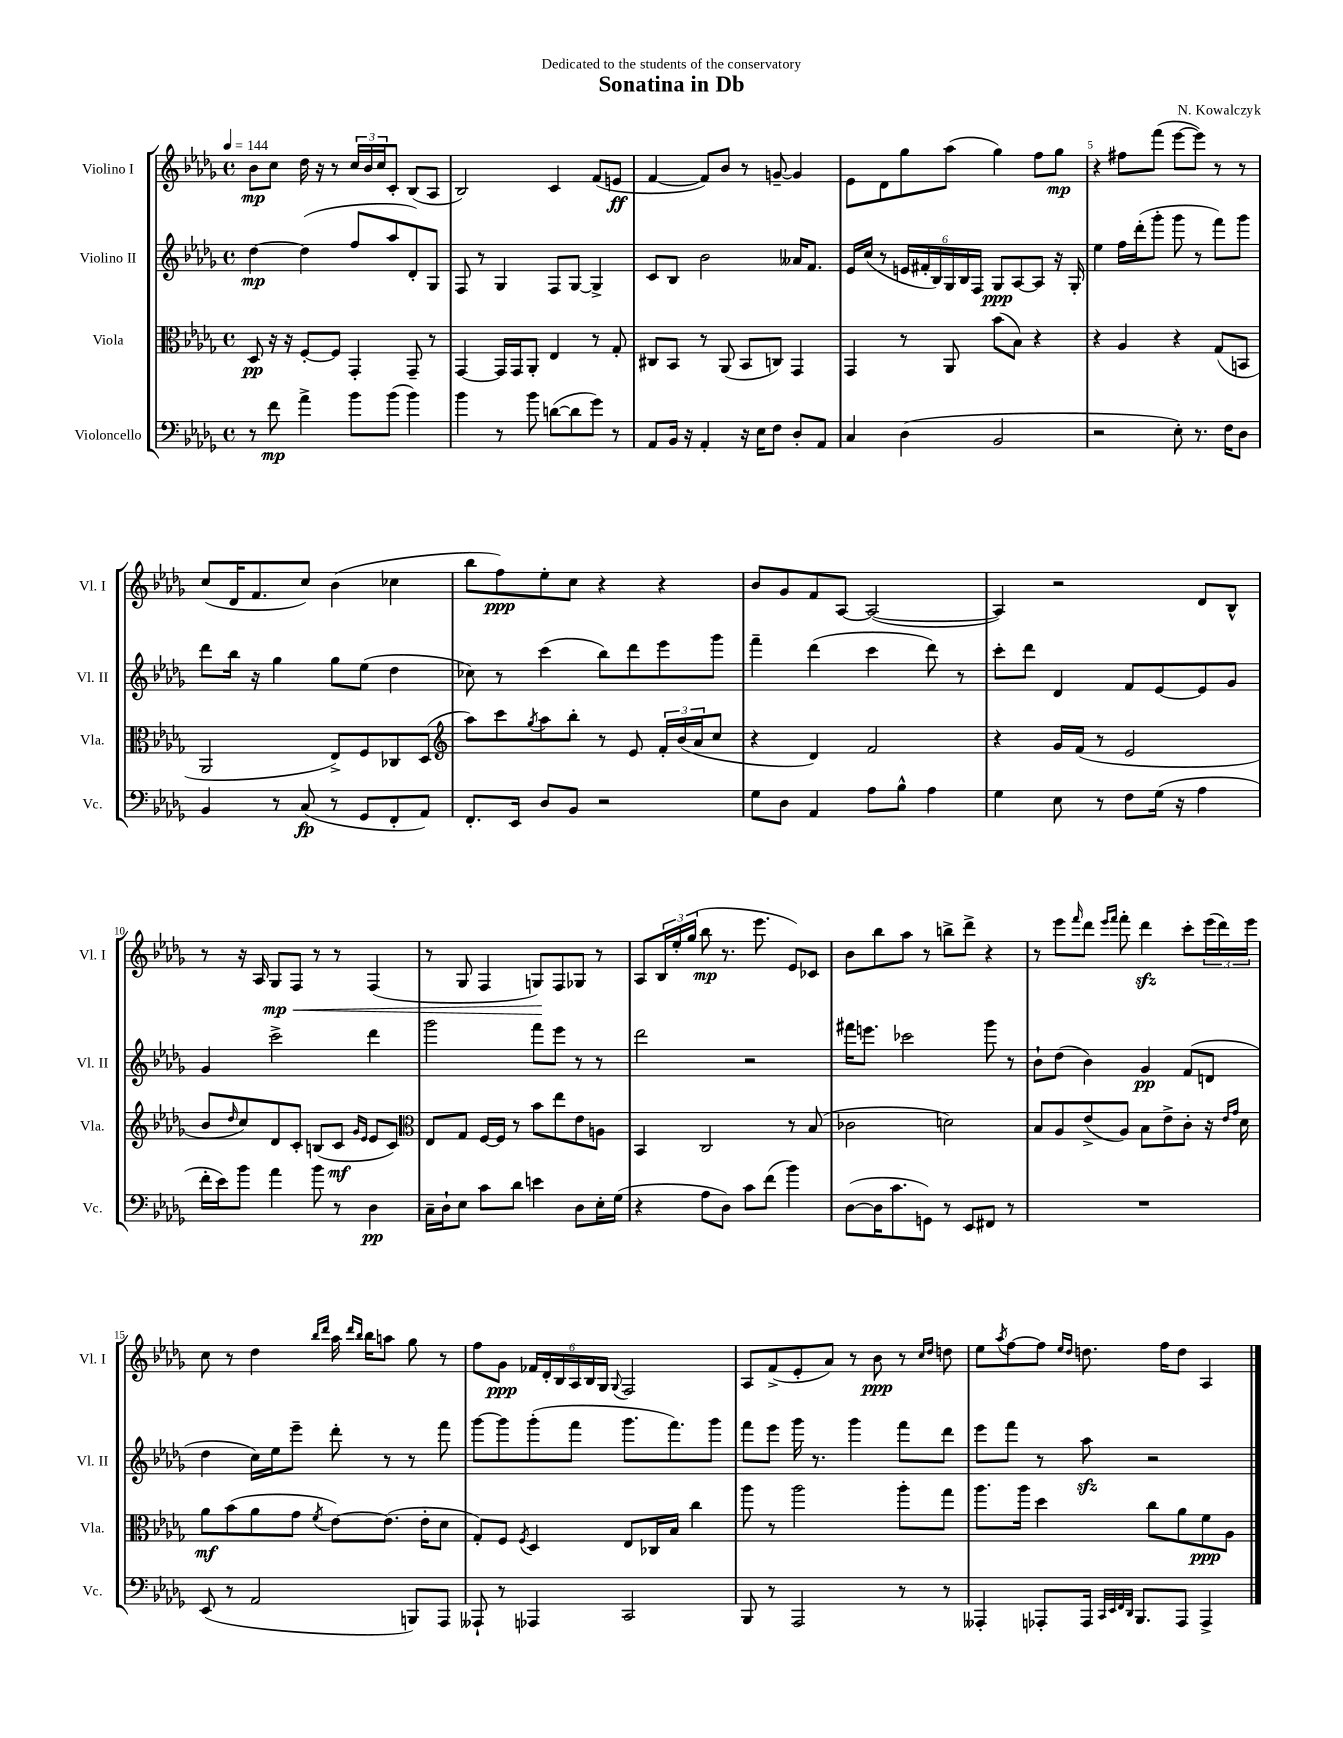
\header { title = "Sonatina in Db" composer = "N. Kowalczyk" dedication = "Dedicated to the students of the conservatory" }
<<
\new StaffGroup <<
\new Staff = "s0" \with { instrumentName = "Violino I" shortInstrumentName = "Vl. I" } {
    \clef treble \key des \major \defaultTimeSignature \time 4/4 \tempo 4 = 144
    bes'8\mp c''8 des''16 r16 r8 \tuplet 3/2 { c''16 bes'16 c''16 } c'8-. bes8( aes8 |
    bes2) c'4 f'8( e'8\ff |
    f'4~ f'8) bes'8 r8 g'8~-- g'4 |
    ees'8 des'8 ges''8 aes''8( ges''4) f''8 ges''8\mp |
    r4 fis''8 f'''8( ees'''8~ ees'''8) r8 r8 |
    c''8( des'16 f'8. c''8) bes'4( ces''4 |
    bes''8 f''8\ppp) ees''8-. c''8 r4 r4 |
    bes'8 ges'8 f'8 aes8~ aes2~( |
    aes4) r2 des'8 bes8-^ |
    r8 r16 aes16 ges8\mp\< f8 r8 r8 f4( |
    r8 ges8 f4 g8\!) f8 ges8 r8 |
    aes8 \tuplet 3/2 { bes16 ees''16-. ges''16( } bes''8\mp r8. ees'''8. ees'8) ces'8 |
    bes'8 bes''8 aes''8 r8 b''8-> des'''8-> r4 |
    r8 ees'''8 \grace { f'''16 } des'''8 \grace { ees'''16 f'''16 } f'''8-. des'''4\sfz c'''8-. \tuplet 3/2 { ees'''16( des'''16) ees'''16 } |
    c''8 r8 des''4 \grace { bes''16 des'''16 } aes''16 \grace { des'''16 bes''16 } bes''16 a''8 ges''8 r8 |
    f''8 ges'8\ppp \tuplet 6/4 { fes'16 des'16-. bes16 aes16 bes16 ges16 } \appoggiatura { ges8 } f2 |
    aes8 f'8->( ees'8-. aes'8) r8 bes'8\ppp r8 \grace { c''16 des''16 } d''8 |
    ees''8 \acciaccatura { aes''8 } f''8~ f''8 \grace { ees''16 des''16 } d''8. f''16 d''8 aes4 \bar "|." |
}
\new Staff = "s1" \with { instrumentName = "Violino II" shortInstrumentName = "Vl. II" } {
    \clef treble \key des \major \defaultTimeSignature \time 4/4
    des''4~\mp des''4( f''8 aes''8 des'8-.) ges8 |
    f8 r8 ges4 f8 ges8~ ges4-> |
    c'8 bes8 bes'2 aeses'16 f'8. |
    ees'16 c''16( r8 \tuplet 6/4 { e'16 fis'16-. bes16) ges16 bes16 f16 } ges8\ppp aes8~ aes8 r16 ges16-. |
    ees''4 f''16 des'''16-.( ges'''8-. ges'''8 r8 f'''8) ges'''8 |
    des'''8 bes''16 r16 ges''4 ges''8 ees''8( des''4 |
    ces''8) r8 c'''4( bes''8) des'''8 ees'''8 ges'''8 |
    f'''4-- des'''4( c'''4 des'''8) r8 |
    c'''8-. des'''8 des'4 f'8 ees'8~ ees'8 ges'8 |
    ges'4 c'''2-> des'''4 |
    ges'''2 f'''8 ees'''8 r8 r8 |
    des'''2 r2 |
    fis'''16 e'''8. ces'''2 ges'''8 r8 |
    bes'8-! des''8( bes'4) ges'4\pp f'8( d'8 |
    des''4 c''16) ees''16 ees'''8-- des'''8-. r8 r8 f'''8 |
    ges'''8~ ges'''8 ges'''8-.( f'''8 ges'''8. f'''8.) ges'''8 |
    f'''8 ees'''8 ges'''16 r8. ges'''4 f'''8 des'''8 |
    ees'''8 f'''8 r8 aes''8\sfz r2 \bar "|." |
}
\new Staff = "s2" \with { instrumentName = "Viola" shortInstrumentName = "Vla." } {
    \clef alto \key des \major \defaultTimeSignature \time 4/4
    des8\pp r16 r16 f8~-. f8 ges,4-. ges,8-- r8 |
    ges,4~ ges,16 ges,16 aes,8-. ees4 r8 ges8-. |
    cis8 bes,8 r8 aes,8( bes,8 c8) ges,4 |
    ges,4 r8 aes,8 bes'8( bes8) r4 |
    r4 aes4 r4 ges8( b,8 |
    aes,2 ees8->) f8 ces8 des8( |
    \clef treble aes''8) c'''8 \acciaccatura { ges''8 } aes''8 bes''8-. r8 ees'8 \tuplet 3/2 { f'16-. bes'16( aes'16 } c''8 |
    r4 des'4) f'2 |
    r4 ges'16 f'16( r8 ees'2 |
    bes'8 \grace { des''16 } c''8) des'8 c'8-. b8( c'8\mf \grace { ges'16 ees'16 } ees'8 c'8) |
    \clef alto ees8 ges8 f16~ f16 r8 bes'8 ees''8 ees'8 a8 |
    bes,4 c2 r8 bes8( |
    ces'2 d'2) |
    bes8 aes8 ees'8->( aes8) bes8 ees'8-> c'8-. r16 \grace { ees'16 ges'16 } des'16 |
    aes'8\mf bes'8( aes'8 ges'8 \acciaccatura { f'8 } ees'8~) ees'8.( ees'16-. des'8 |
    ges8-.) f8 \acciaccatura { f8 } des4 ees8 ces16 bes16 c''4 |
    aes''8 r8 aes''2 aes''8-. ges''8 |
    aes''8. aes''16 des''4 c''8 aes'8 f'8\ppp aes8 \bar "|." |
}
\new Staff = "s3" \with { instrumentName = "Violoncello" shortInstrumentName = "Vc." } {
    \clef bass \key des \major \defaultTimeSignature \time 4/4
    r8 f'8\mp aes'4-> bes'8 bes'8( bes'4) |
    bes'4 r8 bes'8 d'8~( d'8 ges'8) r8 |
    aes,8 bes,16 r16 aes,4-. r16 ees16 f8 des8-. aes,8 |
    c4 des4( bes,2 |
    r2 ees8-.) r8. f16 des8 |
    bes,4 r8 c8\fp( r8 ges,8 f,8-. aes,8) |
    f,8.-. ees,16 des8 bes,8 r2 |
    ges8 des8 aes,4 aes8 bes8-^ aes4 |
    ges4 ees8 r8 f8 ges16( r16 aes4 |
    f'16-. ees'16) bes'8 aes'4 bes'8 r8 des4\pp |
    c16-- des16-! ees8 c'8 des'8 e'4 des8 ees16-. ges16( |
    r4 aes8 des8) c'8 f'8( bes'4) |
    des8~( des16 c'8. g,8) r8 ees,8 fis,8 r8 |
    R1 |
    ees,8( r8 aes,2 b,,8) aes,,8 |
    aeses,,8-! r8 aes,,4 c,2 |
    bes,,8 r8 aes,,2 r8 r8 |
    aeses,,4-. aes,,8-. aes,,16 \grace { c,32 ees,32 f,32 des,32 } bes,,8. aes,,8 aes,,4-> \bar "|." |
}
>>
>>
\layout { \context { \Score \override BarNumber.break-visibility = ##(#f #t #t) barNumberVisibility = #(every-nth-bar-number-visible 5) } }
